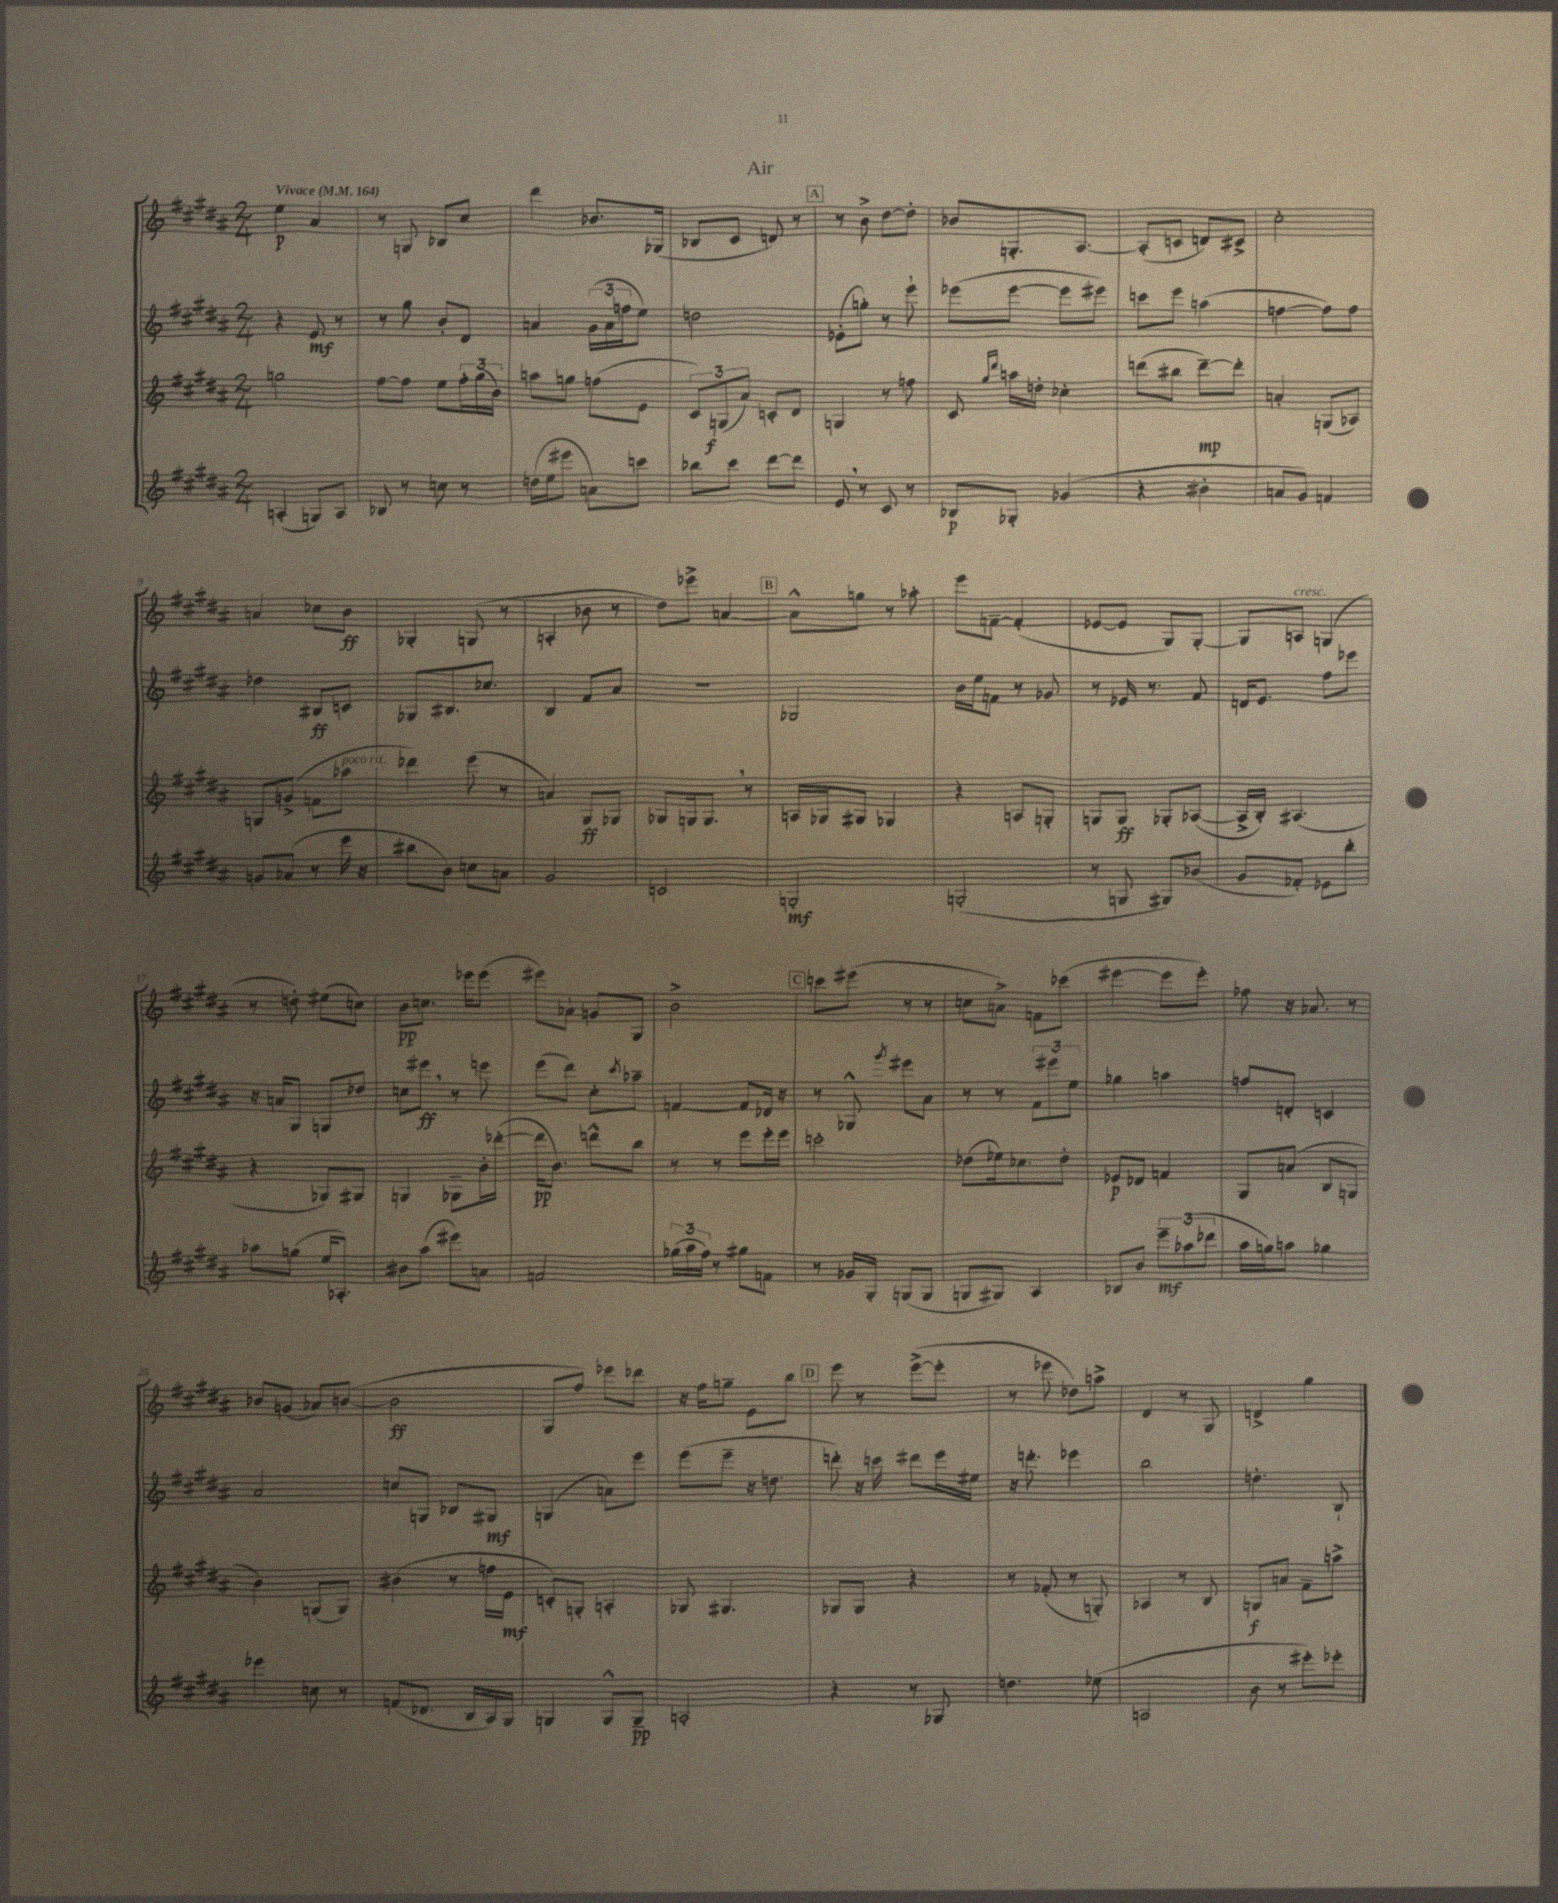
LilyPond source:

\header { title = "Air" }
<<
\new StaffGroup <<
\new Staff = "s0" {
    \clef treble \key b \major \numericTimeSignature \time 2/4 \tempo "Vivace" 4 = 164
    e''4\p ais'4 |
    r8 g8 bes8 cis''8 |
    dis'''4 bes'8. ges16( |
    bes8 cis'8 d'8) r8 |
    \mark \markup { \box "A" } r8 b'8-> dis''8~ dis''8-. |
    bes'8 g8.-. ais8.~ |
    ais8-.( c'8 d'8) cis'8-> |
    cis''2-. |
    a'4 ces''8 b'8\ff |
    ges4-. g8( r8 |
    a4-. bes'8 r8 |
    dis''8) ees'''8-> a'4~ |
    \mark \markup { \box "B" } a'8-^ g''8 r8 aes''8-. |
    e'''8 f'8~-- f'4-.( |
    ees'8~ ees'8 gis8) gis8~-. |
    gis8 a8^\markup { \italic "cresc." } g4( |
    r8 d''8-.) eis''8( c''8) |
    b'8\pp c''8. ees'''16 ees'''8( |
    eis'''8) aes'8-! g'8 gis8 |
    b'2-> |
    \mark \markup { \box "C" } c'''8 eis'''8( r8 r8 |
    c''8 a'8->) f'8 ces'''8( |
    eis'''4~ eis'''8 eis'''8-.) |
    fes''8 r16 aes'8. r8 |
    bes'8 g'8( aes'8) b'8~( |
    b'2\ff |
    gis8 fis''8) ees'''8 des'''8 |
    r16 fis''16 g''8-- e'8 b''8 |
    \mark \markup { \box "D" } e'''8 r8 e'''8~->( e'''8-. |
    r8 ees'''8 des''8) a''8-> |
    dis'4 r8 gis8 |
    d'4-> gis''4 \bar "|." |
}
\new Staff = "s1" {
    \clef treble \key b \major \numericTimeSignature \time 2/4
    r4 e'8\mf r8 |
    r8 gis''8 b'8-. dis'8 |
    a'4 \tuplet 3/2 { gis'16( a'16 f''16 } e''8) |
    d''2 |
    \mark \markup { \box "A" } ees'8-.( g''8-.) r8 e'''8-! |
    ees'''8( ees'''8~ ees'''8 eis'''8) |
    c'''8 e'''8 a''4( |
    f''4~ f''8) f''8 |
    des''4 bis8\ff c'8 |
    ges8 bis8. ces''8. |
    b4 fis'8 ais'8 |
    R2 |
    \mark \markup { \box "B" } ges2 |
    b'16 e''16 f'8 r8 ges'8 |
    r8 ees'16 r8. fis'8 |
    d'16 e'8. fis''8 ees'''8 |
    r16 a'16 gis8 g8 des''8 |
    c''8 eis'''8\ff \breathe r8 e'''8 |
    e'''8( dis'''8) cis''8-. \acciaccatura { cis'''8 } aes''8-- |
    f'4~ f'8 des'16 r16 |
    \mark \markup { \box "C" } r8 ges8-^ \acciaccatura { gis'''8 } eis'''8 ais'8 |
    r8 r8 \tuplet 3/2 { fis'8 eis'''8 e''8 } |
    ges''4 a''4 |
    f''8 d'8-. c'4 |
    ais'2 |
    c''8 g8 bes8 gis8\mf |
    g4( a'8) e'''8 |
    e'''8( e'''8-- r16 d''8. |
    \mark \markup { \box "D" } d'''8-.) r16 c'''16 dis'''8 e'''16 eis''16 |
    r16 d'''8.-. ees'''4 |
    b''2 |
    d''4.-. b8-! \bar "|." |
}
\new Staff = "s2" {
    \clef treble \key b \major \numericTimeSignature \time 2/4
    g''2 |
    fis''8~ fis''8 e''8 \tuplet 3/2 { fis''16-. gis''16( b'16) } |
    a''8 g''8 f''8( e'8 |
    \tuplet 3/2 { cis'8) g8\f( ais'8) } c'8-. dis'8 |
    \mark \markup { \box "A" } g4 r8 f''8 |
    cis'8 \grace { gis''16 dis'''16 } a''16 d''16-. ces''4-. |
    d'''8( bis''8 d'''8~--\mp) d'''8-. |
    a'4-. g8( aes8) |
    g8 g'8->( f'8 aes''8^\markup { \italic "poco rit." } |
    des'''4) e'''8( r8 |
    a'4) gis8\ff ges8 |
    ges8 g16 g8. \breathe r8 |
    \mark \markup { \box "B" } a16 ges16 gis8 ges4 |
    r4 a8 g8-. |
    g8 g8\ff ges8-. aes8~( |
    aes16-> b16-.) ais4.( |
    r4 ges8) gis8 |
    g4 ges8-- b'16-. des'''16~-.( |
    des'''16\pp b'8.) d'''8-^ b''8 |
    r8 r8 e'''8 e'''16-. e'''16 |
    \mark \markup { \box "C" } c'''2-. |
    des''8( ees''16) ces''8. des''8-. |
    ees'8\p des'8 f'4 |
    gis8 a'8( b8 g8 |
    b'4) g8( g8) |
    bis'4( r8 f''16 e'16\mf |
    c'8-.) g8-. a4-. |
    ges8 gis4. |
    \mark \markup { \box "D" } ges8 ges8 r4 |
    r8 fes'8-.( r8 g8-.) |
    aes4 r8 b8 |
    g8\f a'8 fis'8-- a''8-> \bar "|." |
}
\new Staff = "s3" {
    \clef treble \key b \major \numericTimeSignature \time 2/4
    a4-.( g8) a8 |
    bes8 r8 c''8 r8 |
    d''16( e''16 eis'''8 a'8) c'''8 |
    bes''8 cis'''8 dis'''8~ dis'''8 |
    \mark \markup { \box "A" } e'8 \breathe r8 cis'8 r8 |
    bes8\p ges8-. ges'4( |
    r4 bis'4-. |
    a'8 gis'8) f'4 |
    g'8 aes'8( r8 e'''16 r16 |
    bis''8 b'8) c''8 a'8 |
    gis'2 |
    c'2 |
    \mark \markup { \box "B" } g2-.\mf |
    g2-.( |
    r8 g8 gis8) bes'8( |
    gis'8 fes'8-.) ees'8 b''8-. |
    aes''8 g''8( e''16 aes8.-.) |
    bis'8 ais''8( eis'''8) a'8 |
    f'2 |
    \tuplet 3/2 { ges''16( ais''16 fis''16) } r8 gis''8 f'8 |
    \mark \markup { \box "C" } r8 ges'16 gis16-. g8( g8 |
    g8 gis8) ais4 |
    bes8 b'8 \tuplet 3/2 { e'''8--\mf aes''8( des'''8 } |
    ais''16 g''16) a''8 ges''4 |
    ees'''4 c''8 r8 |
    f'8( des'8. b16 ais16) gis16 |
    g4 g8-^ g8--\pp |
    a2-. |
    \mark \markup { \box "D" } r4 r8 ges8 |
    d''4. ees''8( |
    a2 |
    b'8 r8 eis'''8-.) ees'''8-. \bar "|." |
}
>>
>>
